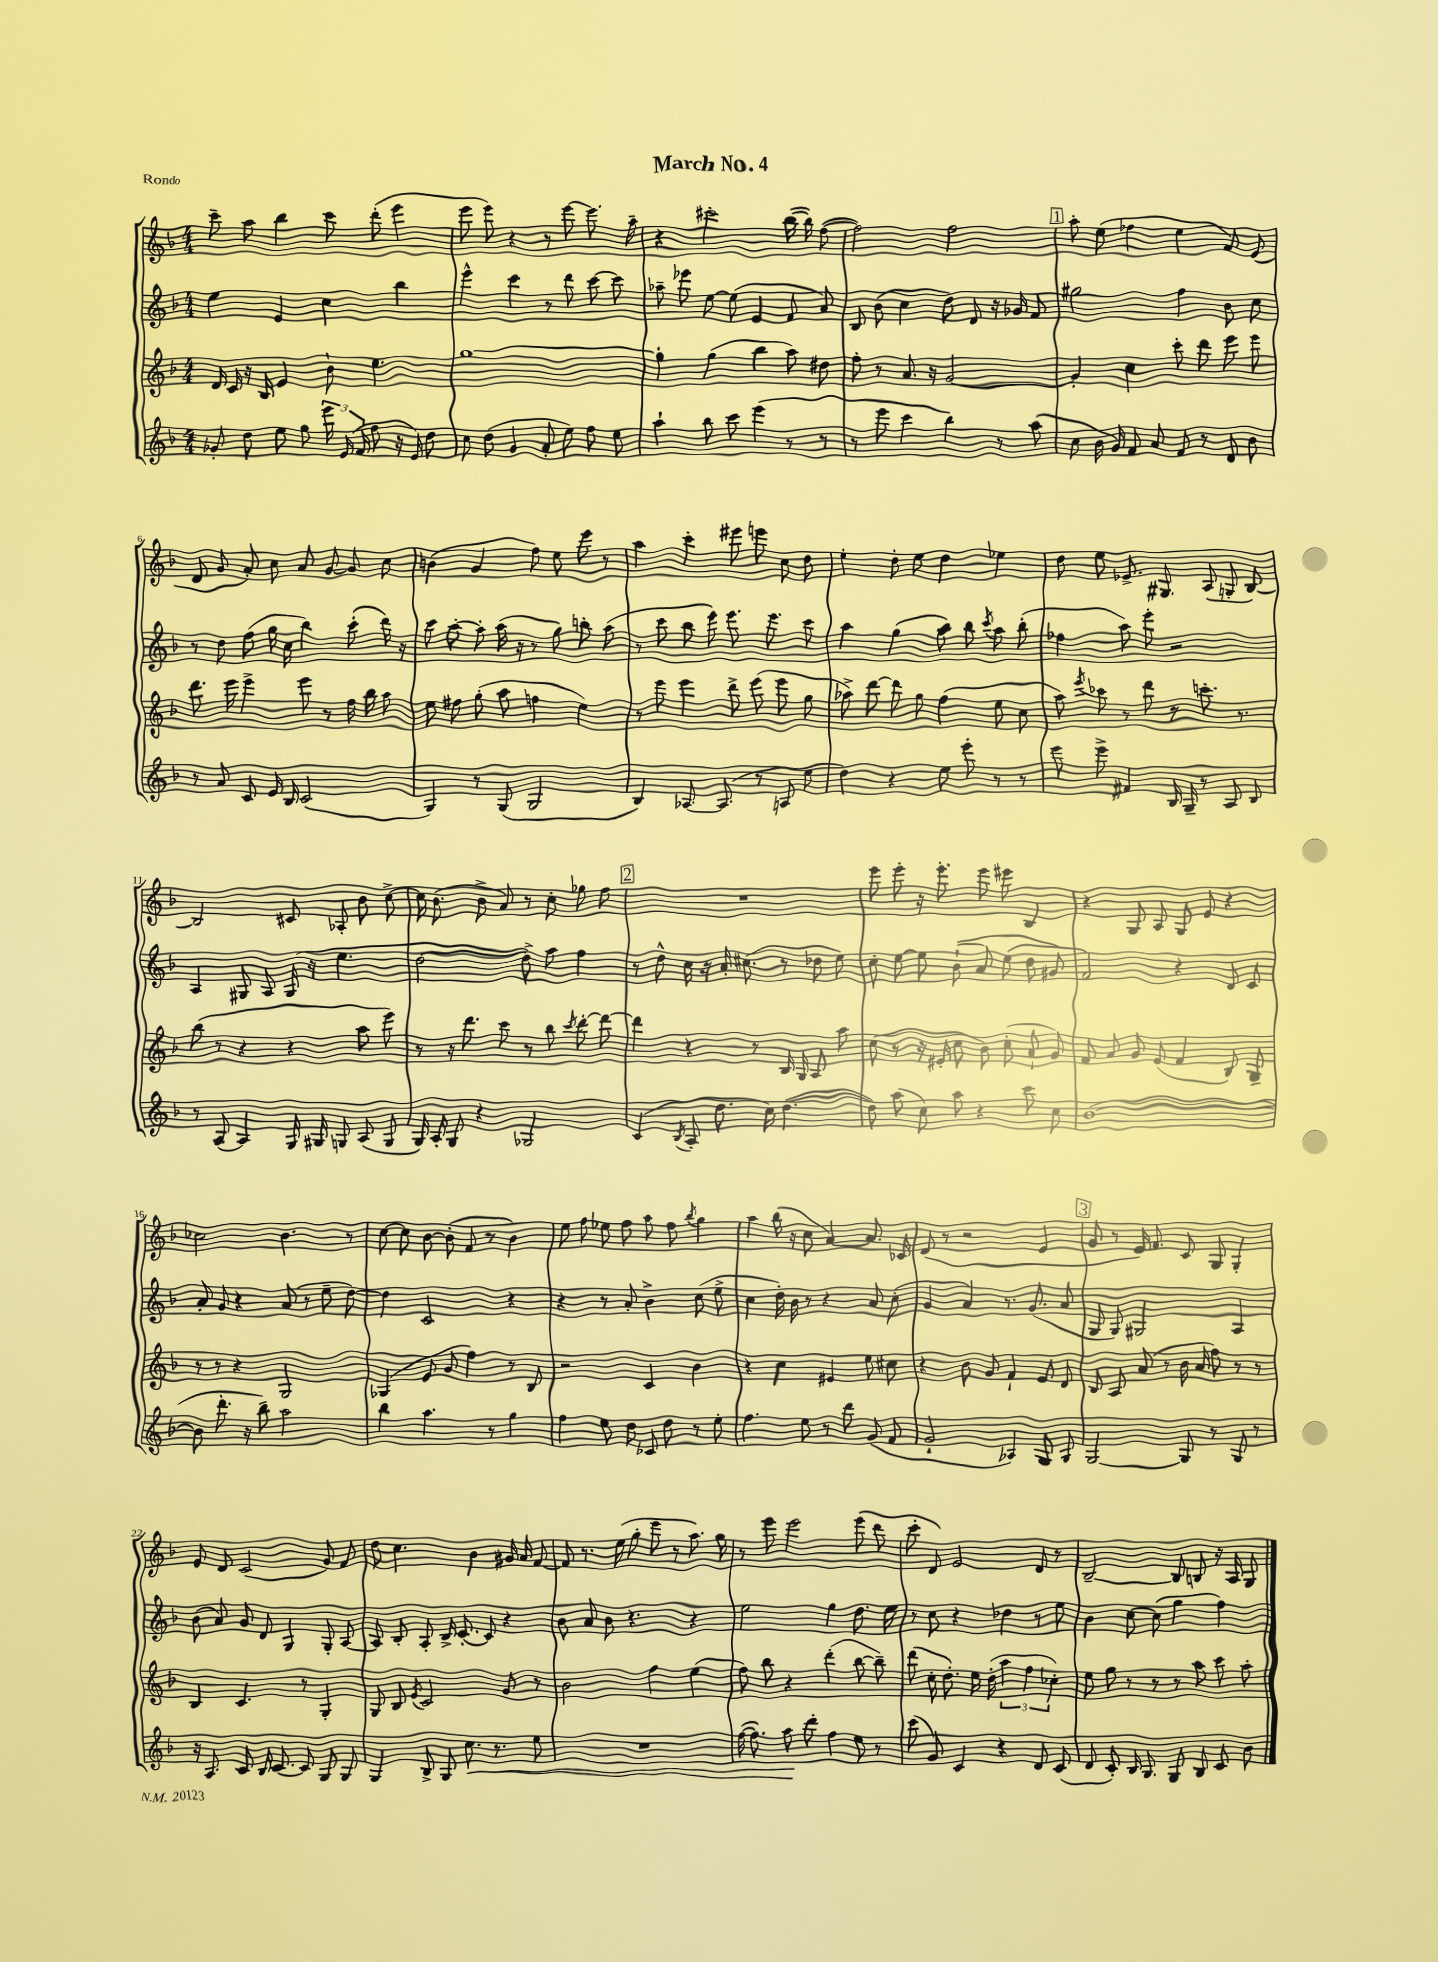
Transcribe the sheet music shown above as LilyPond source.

\header { title = "March No. 4" piece = "Rondo" }
<<
\new StaffGroup <<
\new Staff = "s0" {
    \clef treble \key f \major \numericTimeSignature \time 4/4
    \autoBeamOff c'''8-- a''8 bes''4 c'''8 d'''8-.( e'''4 |
    e'''8 e'''8) r4 r8 e'''8~ e'''8. a''16-- |
    r4 cis'''2-. bes''16~( bes''16) f''8~( |
    f''2) f''2 |
    \mark \markup { \box "1" } a''8-. e''8( fes''4 e''4 f'8) e'8( |
    d'8 g'8 a'8-.) c''8 a'8 g'8~ g'8 c''8 |
    b'4( g'4 f''8) e''8 e'''8 r8 |
    a''4 c'''4-. eis'''8 e'''8 c''8 d''8 |
    e''4-. d''8-. e''8 d''4 ees''4 |
    d''8 e''8 ees'8.-> gis8. a8( g8-. bes8~) |
    bes2 cis'8 aes8-. bes'8 c''8~-> |
    c''16 bes'8.( bes'8-> a'8) r8 c''8-. ges''8 f''8 |
    \mark \markup { \box "2" } R1 |
    e'''8 e'''8-. r16 e'''8.-. e'''8 eis'''8 bes4 |
    r4 g8 a8 g8 e'8 r4 |
    ces''2 bes'4. r8 |
    c''8~ c''8 bes'8~ bes'8-.( f'8 r8 bes'4) |
    e''8 f''8 ees''8 f''8 a''8 f''8 \acciaccatura { bes''8 } g''4 |
    a''4 bes''16( r16 c''8 a'4~) a'8. ces'16 |
    d'8( r8 r2 e'4 |
    \mark \markup { \box "3" } g'8 r8 e'16) f'8. c'8 g8 g4-. |
    e'8 d'8 c'2( g'8) f'8 |
    d''8 c''4. bes'4 gis'16 a'16 f'8~ |
    f'8 r8. e''16( g''8-. e'''8 r8 a''8.) g''16 |
    r8 e'''8 e'''2 e'''8( d'''8 |
    c'''8-. d'8) e'2 d'8 r8 |
    bes2~-- bes8 b8 r16 a16 g8 \bar "|." |
}
\new Staff = "s1" {
    \clef treble \key f \major \numericTimeSignature \time 4/4
    \autoBeamOff e''4 e'4 c''4 bes''4 |
    e'''4-^ c'''4 r8 d'''8 c'''8~ c'''8 |
    aes''8-- ees'''8 e''8~ e''8( e'4 f'8 a'8) |
    bes8 bes'8( c''4 d''8) d'8 r16 ges'16 f'8 |
    \mark \markup { \box "1" } gis''2 f''4 bes'8 c''8 |
    r8 d''8 f''8( g''16 c''16 bes''4) c'''8-.( d'''16) r16 |
    c'''8 a''8~-. a''8-. a''16( r16 r8 g''8) b''8-. a''8( |
    r8 c'''8 bes''8 e'''8) e'''8. e'''8. c'''8 |
    a''4 g''4( a''8) bes''8 \acciaccatura { c'''8 } a''8 bes''8-.( |
    fes''4 a''8) e'''8-. r2 |
    a4 gis8 a8 gis16( r16 e''4. |
    d''2~ d''8->) a''8 f''4 |
    \mark \markup { \box "2" } r8 d''8-^ c''16 r16 a'16-. cis''8.( r8 des''8 e''8) |
    c''8-. e''8~ e''8 bes'8-!(\( a'8) e''8( d''8 gis'8\) |
    f'2) r4 d'8 c'8 |
    a'8-. g'8 r4 a'8( r8 e''8-- d''8~) |
    d''4 c'2 r4 |
    r4 r8 a'8-. bes'4-> c''8( e''8-> |
    c''4 d''16-.) bes'16 r8 r4 a'8 c''8-.( |
    g'4 a'4) r8. g'8.( a'8 |
    \mark \markup { \box "3" } g8 g8) gis2 a4 |
    bes'8( a'8) g'8 d'8 g4 g8-. a8~ |
    a8 bes8-. a8-. bes16-> c'8.~-. c'8 r4 |
    bes'8 a'8 bes'8 r4. r4 |
    e''2 g''4 d''8. e''16 |
    r8 c''8 r4 des''4 r8 e''8 |
    bes'4 c''8~ c''8( g''4 f''4) \bar "|." |
}
\new Staff = "s2" {
    \clef treble \key f \major \numericTimeSignature \time 4/4
    \autoBeamOff d'16 c'16 r16 bes16 e'4 bes'8-! e''4. |
    g''1~ |
    g''4-. g''4( bes''4 a''8) dis''8 |
    f''8-. r8 a'8. r16 g'2~ |
    \mark \markup { \box "1" } g'4-. c''4 c'''8-. d'''8 e'''8 e'''8 |
    d'''8. e'''16 e'''4-> e'''8 r8 f''16 bes''16 a''8 |
    e''8 fis''8 g''8-.( a''8 f''4 e''4) |
    r8 e'''8 e'''4 d'''8-> e'''8( e'''8 g''8 |
    aes''8->) d'''8~ d'''8 g''8 f''4( e''8 c''8 |
    a''8) \acciaccatura { e'''8 } ces'''8 r8 d'''8 r8 c'''8.-. r8. |
    bes''8( r8 r4 r4 a''8 e'''8) |
    r8 r16 d'''8. c'''8 r8 bes''8 \acciaccatura { c'''8 } d'''8~-. d'''8~ |
    \mark \markup { \box "2" } d'''4 r4 r8 bes16 g16 a8 a''8 |
    c''8( r8 r16 eis'16-. c''8 bes'8) c''8-.( a'8-! g'8) |
    f'8 a'8 g'8 e'8( f'4 bes8) g8-- |
    r8 r8 r4 g2 |
    ges4( e'8 g'8 f''4) r8 bes8 |
    r2 c'4 bes'4 |
    r4 c''4 eis'4 e''8 cis''8 |
    r4 bes'8 g'8 f'4-! e'8 d'8 |
    \mark \markup { \box "3" } bes8 a8 a'8( r8 bes'16 a'16 f''8) r8 r8 |
    bes4 c'4. r8 g4-. |
    g8 bes8 \acciaccatura { e'8 } c'2 g'8 r8 |
    bes'2 f''4 e''4( |
    f''8) bes''8 r4 d'''4-.( bes''8~ bes''8--) |
    d'''8( c''16-. d''8.-.) e''16 d''16-.( \tuplet 3/2 { a''4 f''4 ces''4-.) } |
    e''8 g''8 r8 r8 r8 a''8 c'''8 a''8-. \bar "|." |
}
\new Staff = "s3" {
    \clef treble \key f \major \numericTimeSignature \time 4/4
    \autoBeamOff ges'8-. d''8 e''8 g''8 \tuplet 3/2 { e'''16 e'16( f'16 } f''8 r16 e'16) d''8 |
    c''8 d''8( g'4 a'8-. e''8) f''8 e''8 |
    a''4-! bes''8 c'''8 e'''4( r8 r8 |
    r8 e'''8 c'''4 bes''4) r8 a''8( |
    \mark \markup { \box "1" } c''8 bes'16 g'16) f'8 a'8 f'8 r8 d'8 bes'8 |
    r8 a'8 c'8 e'16 bes16 c'2( |
    g4) r8 g8( g2 |
    bes4) aes8.~ aes8.( r8 a8 e''8 |
    d''4) r4 e''8 e'''8-. r8 r8 |
    e'''8 e'''8-> fis'4 bes16 g16-- r8 a8 bes8 |
    r8 a8~ a4 g16 gis16 g8 a8( g8 |
    g16) a16-. g8 r4 ges2 |
    \mark \markup { \box "2" } c'4( \acciaccatura { bes8 } a8-. d''8. c''16) d''4.~( |
    d''8) a''8( c''8) a''8 r4 c'''8 c''8 |
    bes'1~( |
    bes'8 d'''8.-. r16 bes''8--) a''2 |
    bes''4 a''4. r8 g''4 |
    f''4 e''8 d''8 ces'8 d''8 r8 e''8-. |
    f''4. e''8 r8 d'''8 g'8( f'8 |
    g'2-! aes4) g8 g8 |
    \mark \markup { \box "3" } g2~ g8 r8 g8 r8 |
    r16 a8. c'8 bes16 c'8.~ c'8 g8 g8 |
    g4 bes8-> g8 c''8.\< r8. e''8 |
    R1 |
    f''16~( f''8.) a''8\! d'''8-. f''4 e''8 r8 |
    c'''8( g'8) c'4 r4 d'8 c'8( |
    d'8 c'8-.) bes16 g8. g8 bes8 c'8 bes'8 \bar "|." |
}
>>
>>
